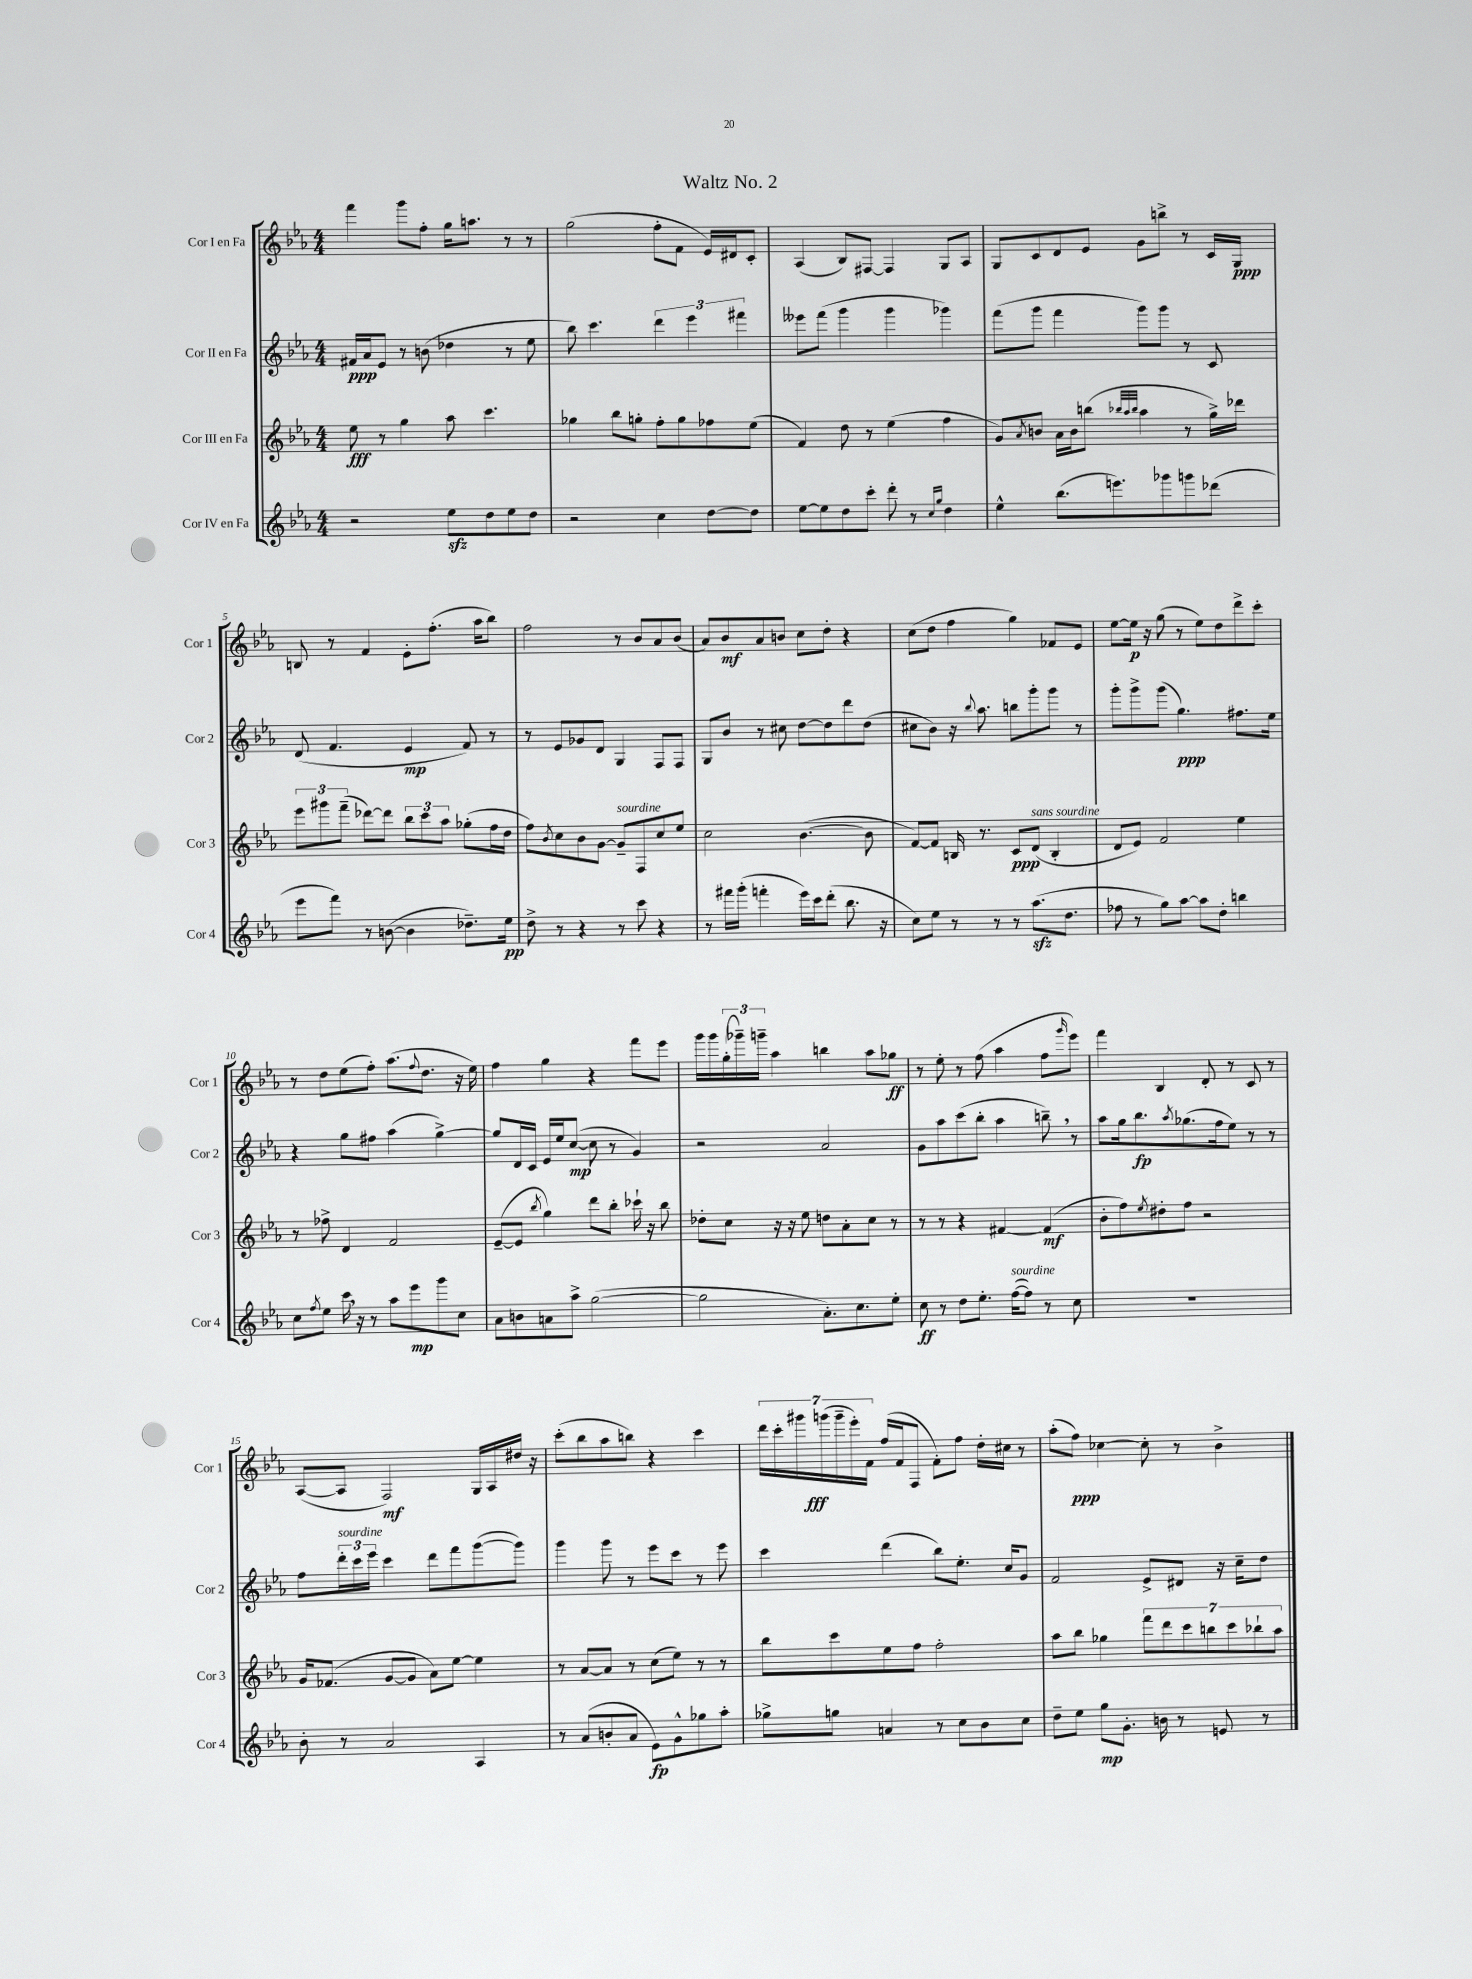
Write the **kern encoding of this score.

**kern	**kern	**kern	**kern
*staff4	*staff3	*staff2	*staff1
*clefG2	*clefG2	*clefG2	*clefG2
*k[b-e-a-]	*k[b-e-a-]	*k[b-e-a-]	*k[b-e-a-]
*M4/4	*M4/4	*M4/4	*M4/4
2r	8ee-	16f#	4fff
.	.	16a-	.
.	8r	8e-	.
.	4gg	8r	8ggg
.	.	(8b	8ff'
8ee-	8aa-	4dd-	16gg
.	.	.	8.aa
8dd	4.ccc	.	.
8ee-	.	8r	8r
8dd	.	8ee-	8r
=	=	=	=
2r	4gg-	8bb-)	(2gg
.	.	4.ccc	.
.	8bb-	.	.
.	8gg'	.	.
4cc	8ff'	6ddd	8ff'
.	8gg	.	8f
.	.	6eee-	.
[8dd	8ff-	.	16e-)
.	.	.	16d#
.	.	6fff#	.
8dd]	(8ee-	.	8c'
=	=	=	=
[8ee-	4f)	8eee--	(4A-
8ee-]	.	(8fff	.
8dd	8dd	4ggg	8B-)
8ccc'	8r	.	[8F#
8ddd'	(4ee-	4ggg	4F#]
8r	.	.	.
16qqcc	.	.	.
16qqgg	.	.	.
4dd	4ff	4ggg-)	8G
.	.	.	8A-
=	=	=	=
4ee-^^	8g)	(8fff	8G
.	8qa-	.	.
.	8b	8ggg	8c
(8.bb-	16a-	4fff	8d
.	16b	.	.
.	(8bb	.	8e-
8.eee)	.	.	.
.	32qqbb-	.	.
.	32qqaa-	.	.
.	32qqbb-	.	.
.	4aa-	8ggg)	8g
8ggg-	.	8ggg	8bb^
8ggg	8r	8r	8r
(8ddd-	16gg^)	8c	16c
.	16ddd-	.	16G
=	=	=	=
8eee-	12eee-	(8d	8B
.	12ggg#	.	.
8fff)	.	4.f	8r
.	(12fff~	.	.
8r	[8ddd-)	.	4f
([8b	8ddd-]	.	.
4b]	12bb-	4e-	8e-'
.	12ccc	.	.
.	.	.	(8.ff'
.	12aa-	.	.
8.dd-~)	(8gg-'	8f)	.
.	.	.	16aa-
.	16ff	8r	8bb-)
16ee-	16dd	.	.
=	=	=	=
8dd^	8ff)	8r	2ff
.	8qb-	.	.
8r	8cc	8e-	.
4r	8b-	8g-	.
.	[8g	8d	.
8r	8g~]	4G	8r
8ccc	8F	.	8b-
4r	8cc	8F	8a-
.	8ee-	8F	(8b-
=	=	=	=
8r	2cc	8G	8a-)
16fff#	.	8b-	8b-
(16ggg'	.	.	.
4fff'	.	8r	8a-
.	.	8cc#	8b
16eee-)	([4.b-	[8dd	8cc
16ccc	.	.	.
(8ddd'	.	8dd]	8dd'
8.bb-	.	8ddd	4r
.	8b-]	(8dd	.
16r	.	.	.
=	=	=	=
8cc)	[8f)	8cc#	(8cc
8ee-	8f]	8b-)	8dd
8r	16B	16r	4ff
.	.	8qqbb-	.
.	8.r	8.aa-	.
8r	.	.	.
8r	8c	8bb	4gg)
(8.aa-	(8d	8ggg'	.
.	4B'	8ggg	8f-
8.dd	.	.	.
.	.	8r	8e-
=	=	=	=
8ff-	8d	8ggg'	[8ee-
8r	8e-)	8ggg^	16ee-]
.	.	.	16r
8gg)	2f	(8ggg	(8gg
[8aa-	.	4.gg)	8r
8aa-]	.	.	8ee-)
8dd'	.	.	8dd
4bb	4ee-	8.ff#	8ddd^
.	.	.	8ccc'
.	.	16ee-	.
=	=	=	=
8cc	8r	4r	8r
8qff	.	.	.
8ee-	8ff-^	.	8dd
16ccc	4d	8gg	(8ee-
16r	.	.	.
8r	.	8ff#	8ff')
8aa-	2f	(4aa-	(8.aa-
8eee-	.	.	.
.	.	.	8qqff
.	.	.	8.dd
8ggg	.	[4gg^)	.
8cc	.	.	16r
.	.	.	16ee-)
=	=	=	=
8a-	([8e-~	8gg]	4ff
8b	8e-]	16d	.
.	.	16c	.
.	8qbb-	.	.
8a	4gg)	16e-	4gg
.	.	16ee-	.
8aa-^	.	([8cc	.
([2gg	8ddd	8cc]	4r
.	8bb-'	8r	.
.	16ccc-`	4g)	8fff
.	16r	.	.
.	8bb-	.	8eee-
=	=	=	=
2gg]	8dd-'	2r	16ggg
.	.	.	16ggg
.	8cc	.	(24gg'
.	.	.	24ggg-~)
.	.	.	24ggg~
.	16r	.	4aa-
.	16r	.	.
.	8ee-	.	.
8.a-')	8dd	2a-	4bb
.	8a-'	.	.
8.cc	.	.	.
.	8cc	.	8aa-
8ee-'	8r	.	8gg-
=	=	=	=
8cc	8r	8g	8r
8r	8r	8aa-	8ee-'
8dd	4r	(8ccc	8r
8.ee-'	.	8bb-'	(8ff
.	[4f#	4aa-	4aa-
([16ff	.	.	.
8ff])	.	.	.
8r	(4f#]	8bb~)	8ff
.	.	.	16qqggg
8cc	.	8r	8eee-)
=	=	=	=
1r	8b-'	8aa-	4fff
.	8ff)	16gg	.
.	.	8.bb-	.
.	8qee-	.	.
.	8dd#'	.	4B-
.	.	8qaa-	.
.	8ff	(8.gg-	.
.	2r	.	8d'
.	.	16ff	.
.	.	8ee-)	8r
.	.	8r	8c
.	.	8r	8r
=	=	=	=
8b-'	16g	8ff	([8A-
.	(8.f-	.	.
8r	.	24ddd'	8A-]
.	.	24ccc	.
.	.	24eee-	.
2a-	[8g	4ccc	2F)
.	8g]	.	.
.	8a-)	8ddd	.
.	[8ee-	8fff	.
4A-	4ee-]	([8ggg	16G
.	.	.	16A-
.	.	8ggg])	16dd#
.	.	.	16r
=	=	=	=
8r	8r	4ggg	(8ccc'
(8a-	[8a-	.	8bb-
8b'	8a-]	8ggg	8aa-
8a-	8r	8r	8bb)
8e-)	(8cc	8eee-	4r
8g^^	8ee-)	8ccc	.
8gg-	8r	8r	4ccc
8aa-'	8r	8eee-	.
=	=	=	=
8gg-^	8bb-	4ccc	28ddd
.	.	.	28ccc'
.	.	.	28ggg#
.	.	.	(28ggg
8gg	8ccc	.	.
.	.	.	28ggg~
.	.	.	28eee-')
.	.	.	28f
4a	8ee-	(4ddd	(16ff
.	.	.	16f
.	8ff	.	8F
8r	2ff'	8bb-)	8f')
8cc	.	8.ee-'	8ff
8b-	.	.	16dd'
.	.	16cc	16cc#
8cc	.	8g	8r
=	=	=	=
8dd~	8aa-	2f	(8aa-'
8ee-	8bb-	.	8ff)
8gg	4gg-	.	[4cc-
8.g'	.	.	.
.	14fff	8e-^	8cc-']
16b	.	.	.
.	14ddd	.	.
8r	.	8d#	8r
.	14ccc	.	.
.	14bb	.	.
8e	.	16r	4b-^
.	14ccc	.	.
.	.	16cc~	.
.	14bb-`	.	.
8r	.	8dd	.
.	14aa-	.	.
==	==	==	==
*-	*-	*-	*-
